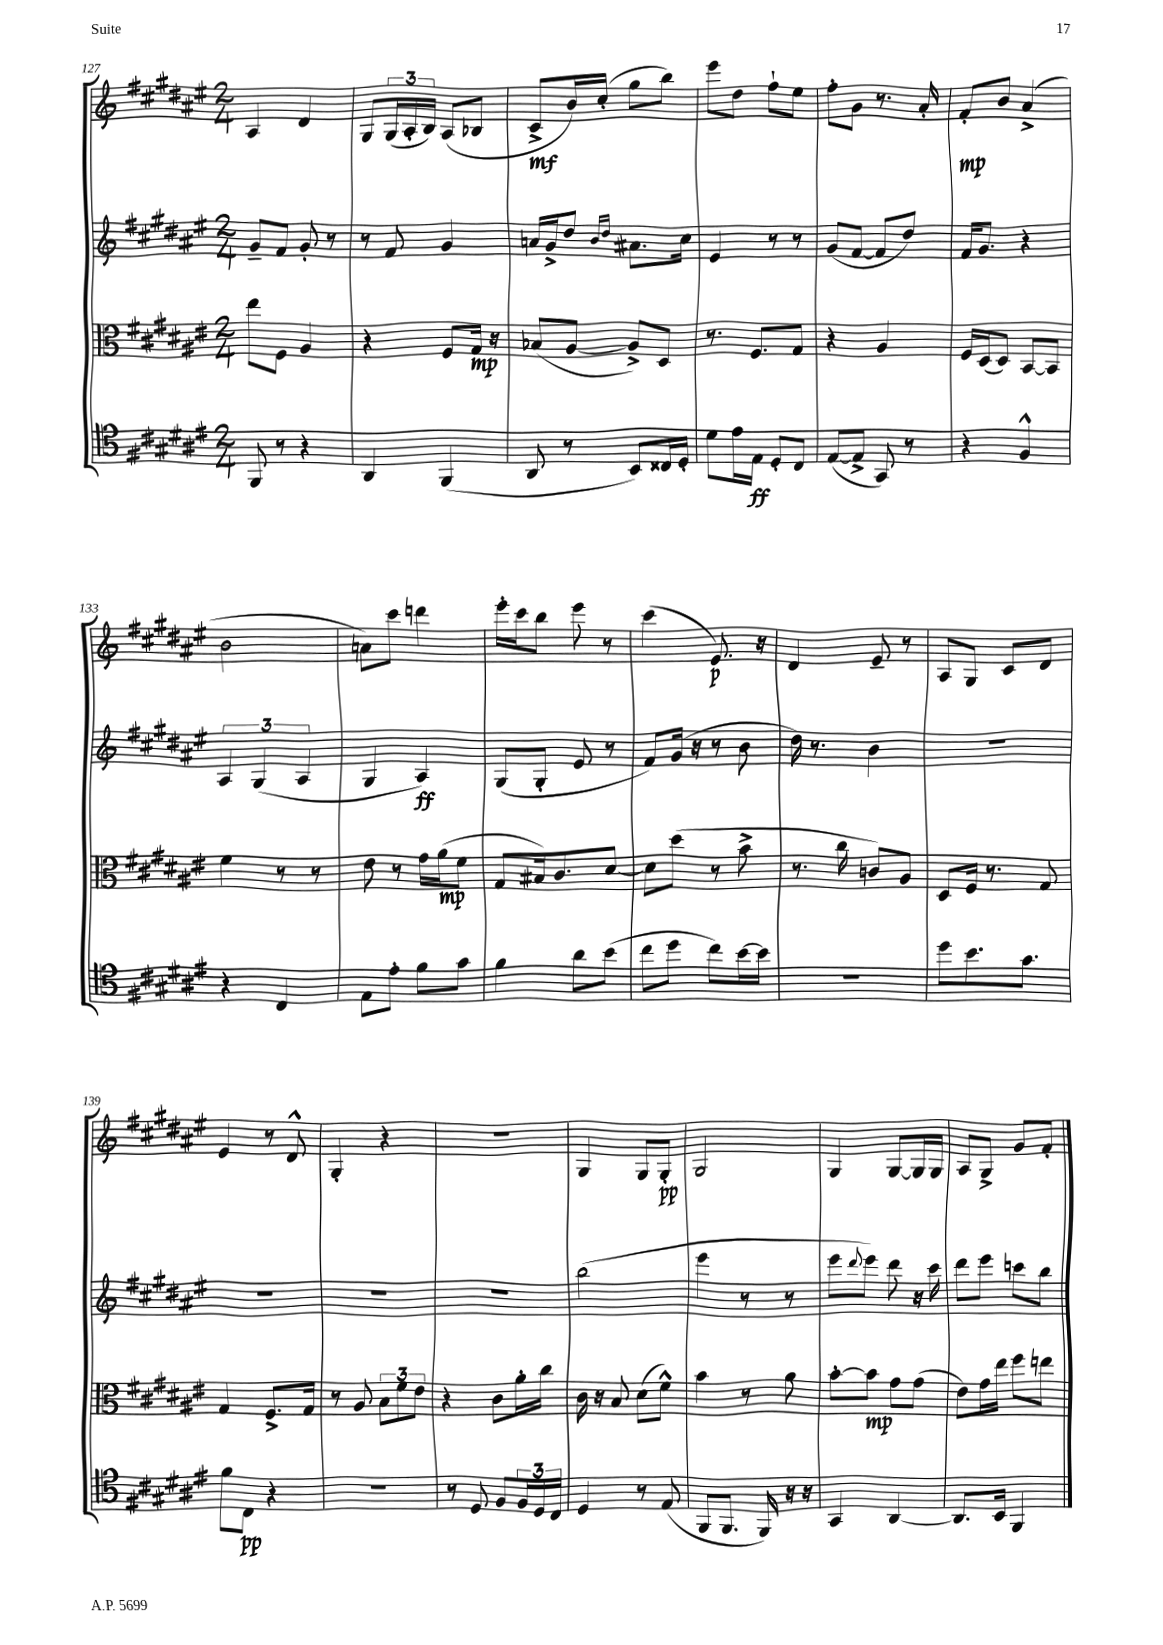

**kern	**kern	**kern	**kern
*staff4	*staff3	*staff2	*staff1
*clefC4	*clefC3	*clefG2	*clefG2
*k[f#c#g#d#a#e#]	*k[f#c#g#d#a#e#]	*k[f#c#g#d#a#e#]	*k[f#c#g#d#a#e#]
*M2/4	*M2/4	*M2/4	*M2/4
8FF#	8ee#	8g#~	4A#
8r	8F#	8f#	.
4r	4A#	8g#'	4d#
.	.	8r	.
=	=	=	=
4AA#	4r	8r	8G#
.	.	8f#	(24G#
.	.	.	24A#'
.	.	.	24B)
(4FF#	8F#	4g#	(8A#
.	16G#	.	8B-
.	16r	.	.
=	=	=	=
8AA#	(8B-	16a	8c#^
.	.	16g#^	.
8r	[8A#	8dd#	16b)
.	.	.	(16cc#'
.	.	16qqb	.
.	.	16qqdd#	.
8BB)	8A#^])	8.a#	8gg#
16C##	8D#	.	8bb)
16D#'	.	16cc#	.
=	=	=	=
8d#	8.r	4e#	8eee#
16e#	.	.	8dd#
16E#	8.F#	.	.
8D#'	.	8r	8ff#`
8C#	8G#	8r	8ee#
=	=	=	=
([8E#	4r	(8g#	8ff#'
8E#^]	.	[8f#	8g#
8GG#)	4A#	8f#]	8.r
8r	.	8dd#)	.
.	.	.	16a#'
=	=	=	=
4r	16F#	16f#	8f#'
.	(16D#	8.g#	.
.	8D#)	.	8b
4F#^^	[8BB	4r	(4a#^
.	8BB]	.	.
=	=	=	=
4r	4f#	6A#	2b
.	.	(6G#	.
4C#	8r	.	.
.	.	6A#	.
.	8r	.	.
=	=	=	=
8E#	8e#	4G#	8a)
8e#'	8r	.	8ccc#
8f#	16g#	4A#)	4ddd
.	(16a#	.	.
8g#	8f#	.	.
=	=	=	=
4f#	8G#	(8G#	16eee#'
.	.	.	16ccc#
.	16B#)	8G#'	8bb
.	8.c#	.	.
8a#	.	8e#	8eee#
(8b	[8d#	8r	8r
=	=	=	=
8cc#	8d#]	8f#)	(4ccc#
8dd#	(8dd#	(16g#	.
.	.	16r	.
8cc#)	8r	8r	8.e#)
[16b	8b^	8b	.
16b]	.	.	16r
=	=	=	=
2r	8.r	16dd#)	4d#
.	.	8.r	.
.	16cc#	.	.
.	8c)	4b	8e#~
.	8A#	.	8r
=	=	=	=
8dd#	8D#	2r	8A#
8.b	16F#	.	8G#
.	8.r	.	.
.	.	.	8c#
8.g#	.	.	.
.	8G#	.	8d#
=	=	=	=
8f#	4G#	2r	4e#
8C#	.	.	.
4r	8.F#^	.	8r
.	.	.	8d#^^
.	16G#	.	.
=	=	=	=
2r	8r	2r	4G#'
.	8A#	.	.
.	12B	.	4r
.	12f#	.	.
.	12e#	.	.
=	=	=	=
8r	4r	2r	2r
8D#	.	.	.
8F#	8c#	.	.
24F#	16a#'	.	.
24D#	.	.	.
.	16cc#	.	.
24C#	.	.	.
=	=	=	=
4D#	16c#	(2bb	4G#
.	16r	.	.
.	8B	.	.
8r	(8d#	.	8G#
(8E#	8f#^^)	.	8G#'
=	=	=	=
8FF#	4b	4eee#	2G#
8.FF#	.	.	.
.	8r	8r	.
16FF#)	.	.	.
16r	8a#	8r	.
16r	.	.	.
=	=	=	=
4GG#	[8b'	8eee#	4G#
.	.	8qqddd#	.
.	8b]	8eee#)	.
[4AA#	8g#	8ddd#	[8G#
.	(8g#	16r	16G#]
.	.	16ccc#	16G#
=	=	=	=
8.AA#]	8e#)	8ddd#	8A#
.	16g#	8eee#	8G#^
16BB	16ee#	.	.
4FF#	8ff#	8ccc	8g#
.	8ee	8bb	8f#'
==	==	==	==
*-	*-	*-	*-
